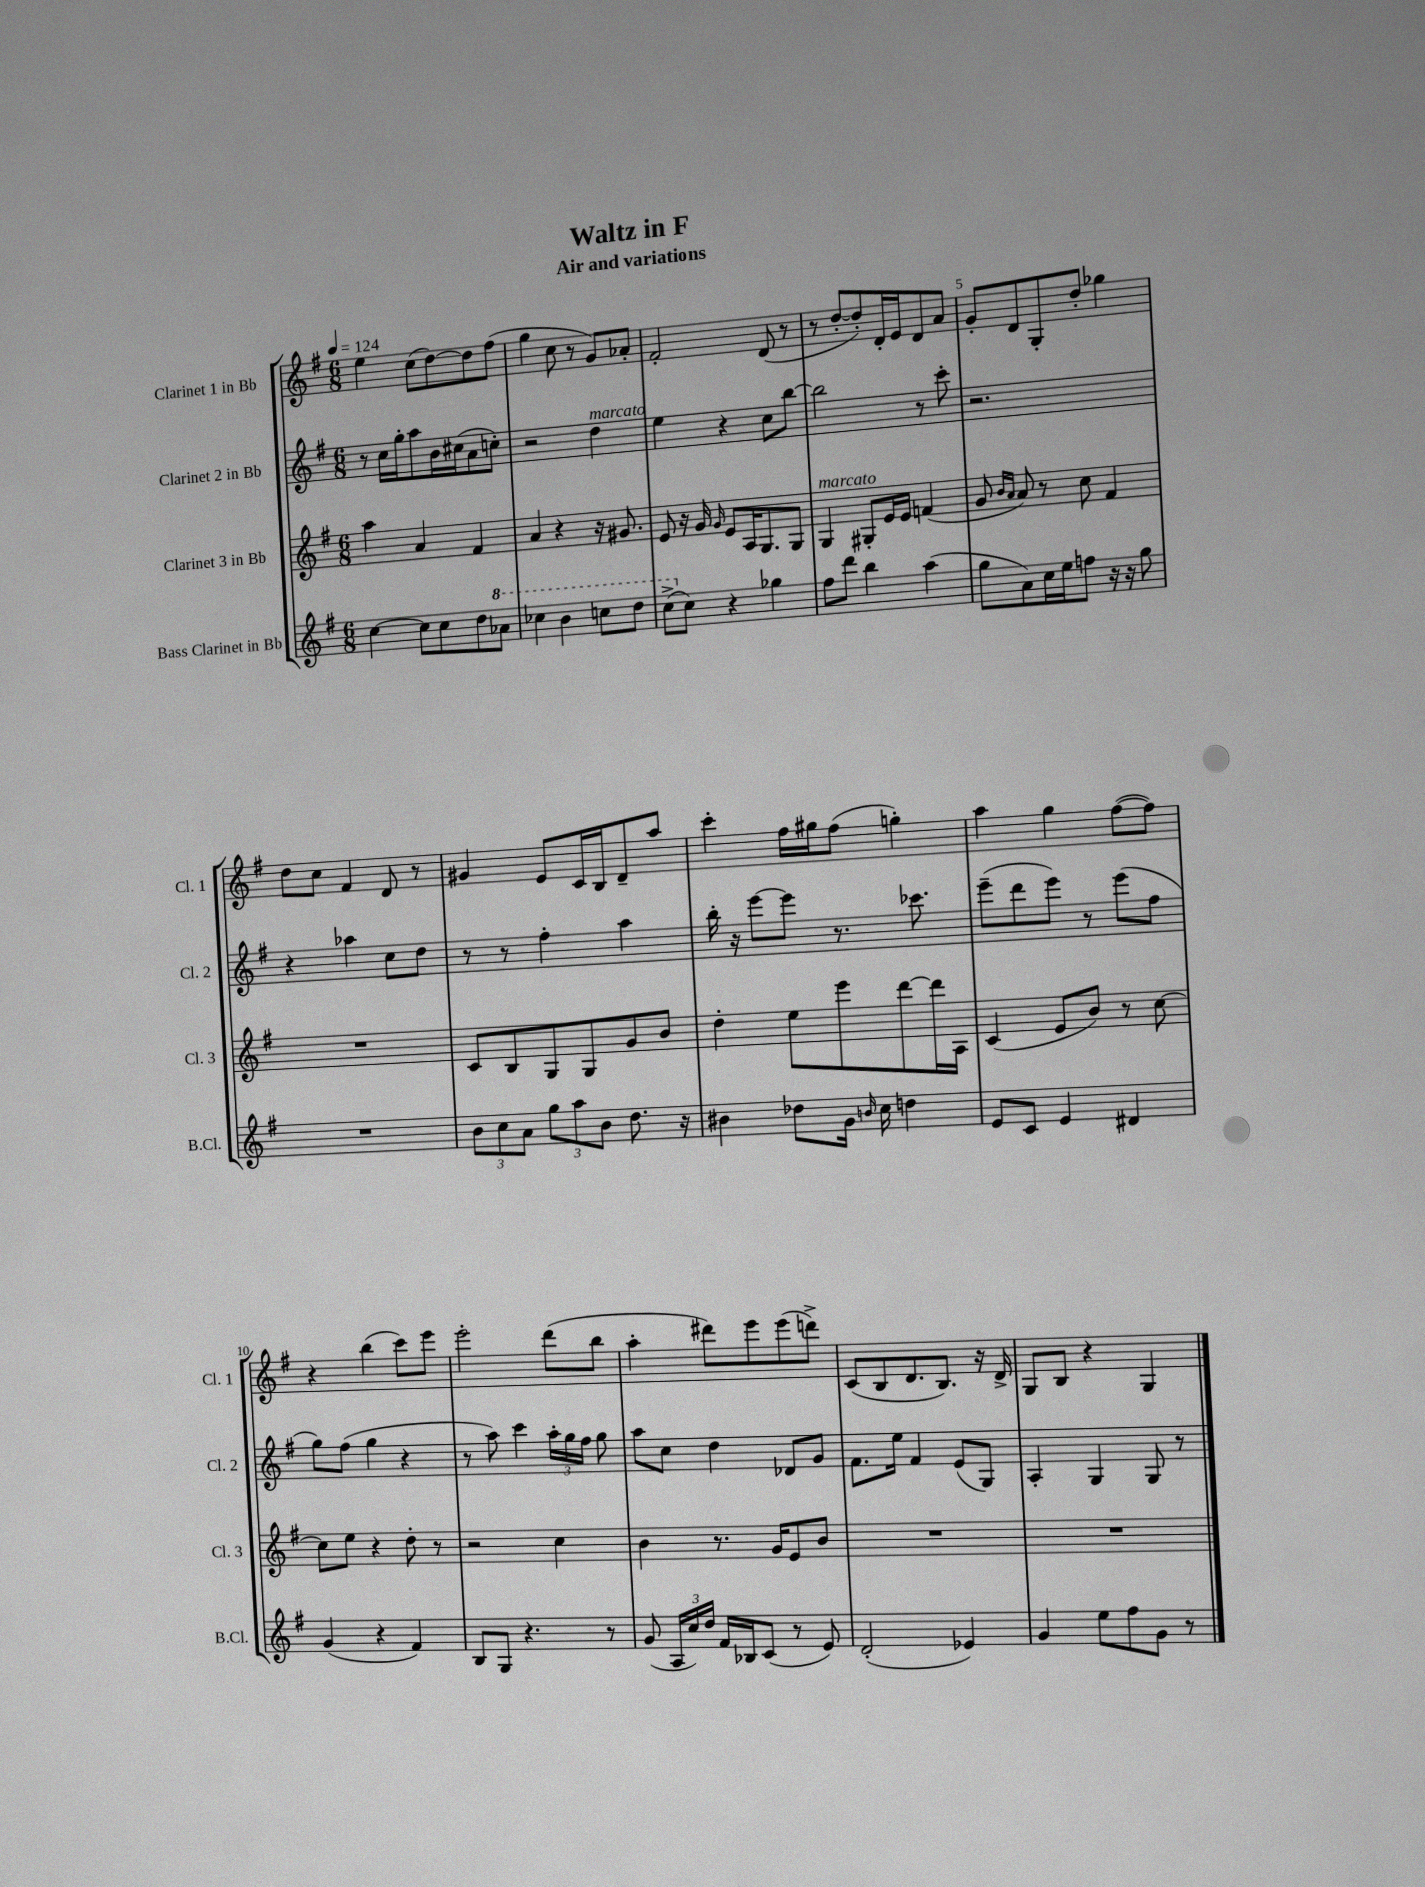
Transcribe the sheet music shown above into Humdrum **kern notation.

**kern	**kern	**kern	**kern
*staff4	*staff3	*staff2	*staff1
*clefG2	*clefG2	*clefG2	*clefG2
*k[f#]	*k[f#]	*k[f#]	*k[f#]
*M6/8	*M6/8	*M6/8	*M6/8
*MM124	*MM124	*MM124	*MM124
[4cc	4aa	8r	4ee
.	.	16cc	.
.	.	16gg'	.
8cc]	4a	8aa	(8cc
8cc	.	16b	[8dd)
.	.	(16cc#	.
8dd	4f#	8a	8dd]
8aa-	.	8cc')	(8ff#
=	=	=	=
4ccc-	4a	2r	4gg
4bb	4r	.	8cc
.	.	.	8r
8ccc	16r	4dd	8g)
.	8.g#	.	.
8ddd	.	.	8a-'
=	=	=	=
(8ccc^	8e	4ee	2f#'
8cc)	16r	.	.
.	16g	.	.
.	16qqg	.	.
4r	8e	4r	.
.	16A	.	.
.	8.G	.	.
4gg-	.	8cc	(8d
.	8G	[8bb	8r
=	=	=	=
8ff#	4G	2bb]	8r
8ddd	.	.	[8dd'
4bb	8G#'	.	8dd'])
.	16e	.	16d'
.	16e	.	16e
(4aa	(4f	8r	8d
.	.	8ccc'	8a
=	=	=	=
8gg	8g	2.r	8g'
.	16qqb	.	.
.	16qqa	.	.
8a)	8a)	.	8d
16cc	8r	.	8G'
16ee	.	.	.
8ff	8cc	.	8dd'
16r	4f#	.	4gg-
16r	.	.	.
8gg	.	.	.
=	=	=	=
2.r	2.r	4r	8dd
.	.	.	8cc
.	.	4aa-	4f#
.	.	8cc	8d
.	.	8dd	8r
=	=	=	=
12b	8c	8r	4g#
12cc	.	.	.
.	8B	8r	.
12a	.	.	.
12gg	8G	4ff#'	8e
12aa	.	.	.
.	8G	.	16c
12b	.	.	.
.	.	.	16B
8.dd	8g	4aa	8d~
.	8b	.	8aa
16r	.	.	.
=	=	=	=
4b#	4dd'	16bb'	4ccc'
.	.	16r	.
.	.	[8eee	.
8dd-	8ee	8eee]	16ff#
.	.	.	16gg#
16g	8eee	8.r	(8ff#
16qqb	.	.	.
16cc	.	.	.
4dd	[8ddd	.	4gg')
.	.	8.ccc-	.
.	16ddd]	.	.
.	16A	.	.
=	=	=	=
8e	(4c	(8eee~	4aa
8c	.	8ddd	.
4e	8e	8eee)	4gg
.	8b)	8r	.
4d#	8r	(8eee	([8ff#
.	[8cc	8ff#	8ff#])
=	=	=	=
(4g	8cc]	8gg)	4r
.	8ee	(8ff#	.
4r	4r	4gg	(4bb
4f#)	8dd'	4r	8ccc)
.	8r	.	8eee
=	=	=	=
8B	2r	8r	2eee'
8G	.	8aa)	.
4.r	.	4ccc	.
.	4cc	24aa'	(8ddd
.	.	24gg	.
.	.	24ff#	.
8r	.	8gg	8bb
=	=	=	=
(8g	4b	8aa	4aa'
24A	.	8cc	.
24cc)	.	.	.
24dd	.	.	.
16f#	8.r	4dd	8ddd#)
16B-	.	.	.
(8c	.	.	8eee
.	16g	.	.
8r	8e	8d-	(8eee
8e)	8b	8g	8ddd^)
=	=	=	=
(2d'	2.r	8.f#	(8c
.	.	.	8B
.	.	16ee	.
.	.	4f#	8.d
.	.	.	8.B)
4e-)	.	(8e	.
.	.	8G)	16r
.	.	.	16d^
=	=	=	=
4g	2.r	4A'	8G
.	.	.	8B
8ee	.	4G	4r
8ff#	.	.	.
8g	.	8G	4G
8r	.	8r	.
==	==	==	==
*-	*-	*-	*-
